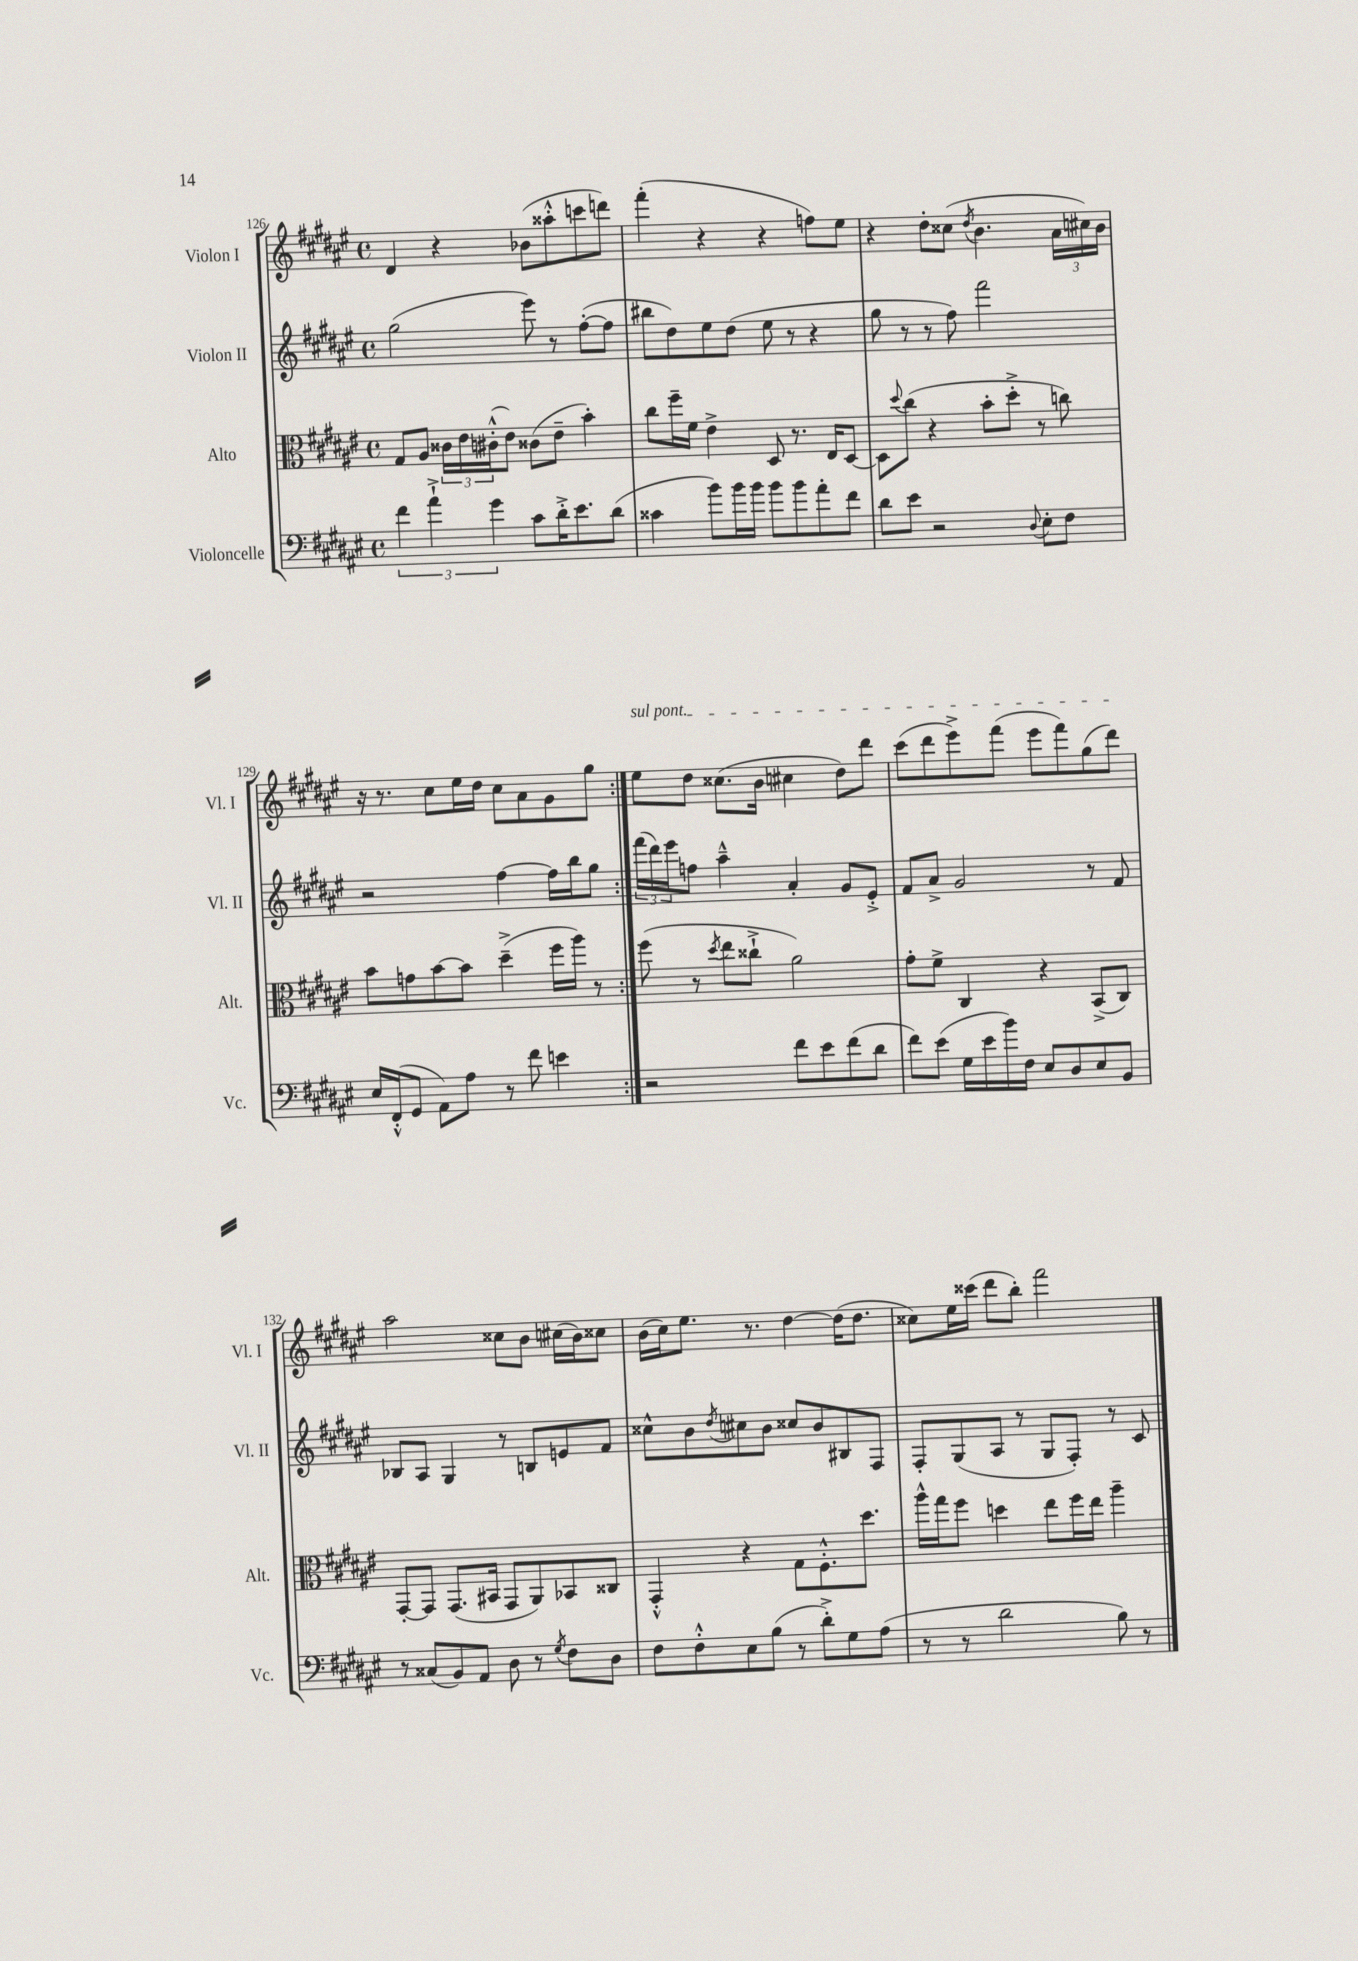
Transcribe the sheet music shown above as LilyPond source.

<<
\new StaffGroup <<
\new Staff = "s0" \with { instrumentName = "Violon I" shortInstrumentName = "Vl. I" } {
    \clef treble \key fis \major \defaultTimeSignature \time 4/4
    \repeat volta 2 { dis'4 r4 bes'8( aisis''8-.-^ c'''8 d'''8) |
    fis'''4-.( r4 r4 f''8) eis''8 |
    r4 dis''8-. cisis''8( \acciaccatura { dis''8 } b'4. \tuplet 3/2 { ais'16 cis''16) b'16 } |
    r16 r8. cis''8 eis''16 dis''16 cis''8 ais'8 gis'8 gis''8 | }
    \once \override TextSpanner.bound-details.left.text = \markup { \italic "sul pont." } eis''8\startTextSpan dis''8 cisis''8.( b'16 cis''4 dis''8) dis'''8 |
    cis'''8( dis'''8 eis'''8->) fis'''8( eis'''8 fis'''8) gis''8( dis'''8\stopTextSpan) |
    ais''2 cisis''8 b'8 cis''16( b'16) cisis''8 |
    b'16( cis''16) eis''8. r8. dis''4~ dis''16( dis''8. |
    cisis''8) eis''16 cisis'''16( dis'''8 b''8-.) fis'''2 \bar "|." |
}
\new Staff = "s1" \with { instrumentName = "Violon II" shortInstrumentName = "Vl. II" } {
    \clef treble \key fis \major \defaultTimeSignature \time 4/4
    \repeat volta 2 { gis''2( eis'''8) r8 fis''8~-.( fis''8 |
    bis''8 dis''8) eis''8 dis''8( eis''8 r8 r4 |
    gis''8 r8 r8 fis''8) fis'''2 |
    r2 fis''4~ fis''16 b''16 gis''8 | }
    \tuplet 3/2 { fis'''16( dis'''16) eis'''16 } f''8 ais''4---^ ais'4-. gis'8 eis'8-.-> |
    fis'8 ais'8-> gis'2 r8 fis'8 |
    bes8 ais8 gis4 r8 b8 e'8 fis'8 |
    cisis''8-^ b'8 \acciaccatura { dis''8 } cis''8 b'8 cisis''8 b'8 bis8 fis8 |
    fis8-. gis8( ais8 r8 gis8 fis8-.) r8 cis'8 \bar "|." |
}
\new Staff = "s2" \with { instrumentName = "Alto" shortInstrumentName = "Alt." } {
    \clef alto \key fis \major \defaultTimeSignature \time 4/4
    \repeat volta 2 { gis8 ais8 \tuplet 3/2 { cisis'16 eis'16 cis'16-.-^( } eis'8) cisis'8( eis'8-- b'4-.) |
    cis''8 fis''16-- fis'16 eis'4-> dis8 r8. eis16 dis8~ |
    dis8 \appoggiatura { dis''8 } cis''8( r4 b'8-. dis''8-.-> r8 c''8) |
    b'8 g'8 b'8~ b'8 dis''4--->( fis''16 ais''16) r8 | }
    fis''8( r8 \acciaccatura { dis''8 } eis''8 cisis''8-!-> ais'2) |
    gis'8-. fis'8-> cis4 r4 b,8->( cis8) |
    gis,8~-. gis,8 gis,8.( bis,16 gis,8 ais,8) bes,8 cisis8 |
    gis,4-.-^ r4 gis8 fis8.-.-^ dis''8. |
    ais''16-^ gis''16 fis''8 d''4 eis''8 fis''16 eis''16 ais''4-- \bar "|." |
}
\new Staff = "s3" \with { instrumentName = "Violoncelle" shortInstrumentName = "Vc." } {
    \clef bass \key fis \major \defaultTimeSignature \time 4/4
    \repeat volta 2 { \tuplet 3/2 { fis'4 ais'4-!-> gis'4 } cis'8 dis'16-.-> eis'8. dis'8( |
    cisis'4 b'8) b'16 b'16 b'8 b'8 ais'8-. fis'8 |
    dis'8 eis'8 r2 \appoggiatura { dis8 } eis8-. fis8 |
    eis16 fis,16-.-^( gis,8 ais,8) ais8 r8 fis'8 e'4 | }
    r2 fis'8 eis'8 fis'8( dis'8 |
    fis'8) eis'8( gis16 eis'16 b'16) fis16 eis8 dis8 eis8 b,8 |
    r8 cisis8( b,8) ais,8 dis8 r8 \acciaccatura { gis8 } fis8 dis8 |
    fis8 fis8-.-^ eis8 b8( r8 dis'8-.->) gis8 ais8( |
    r8 r8 dis'2 b8) r8 \bar "|." |
}
>>
>>
\layout { \context { \Score currentBarNumber = #126 } }
